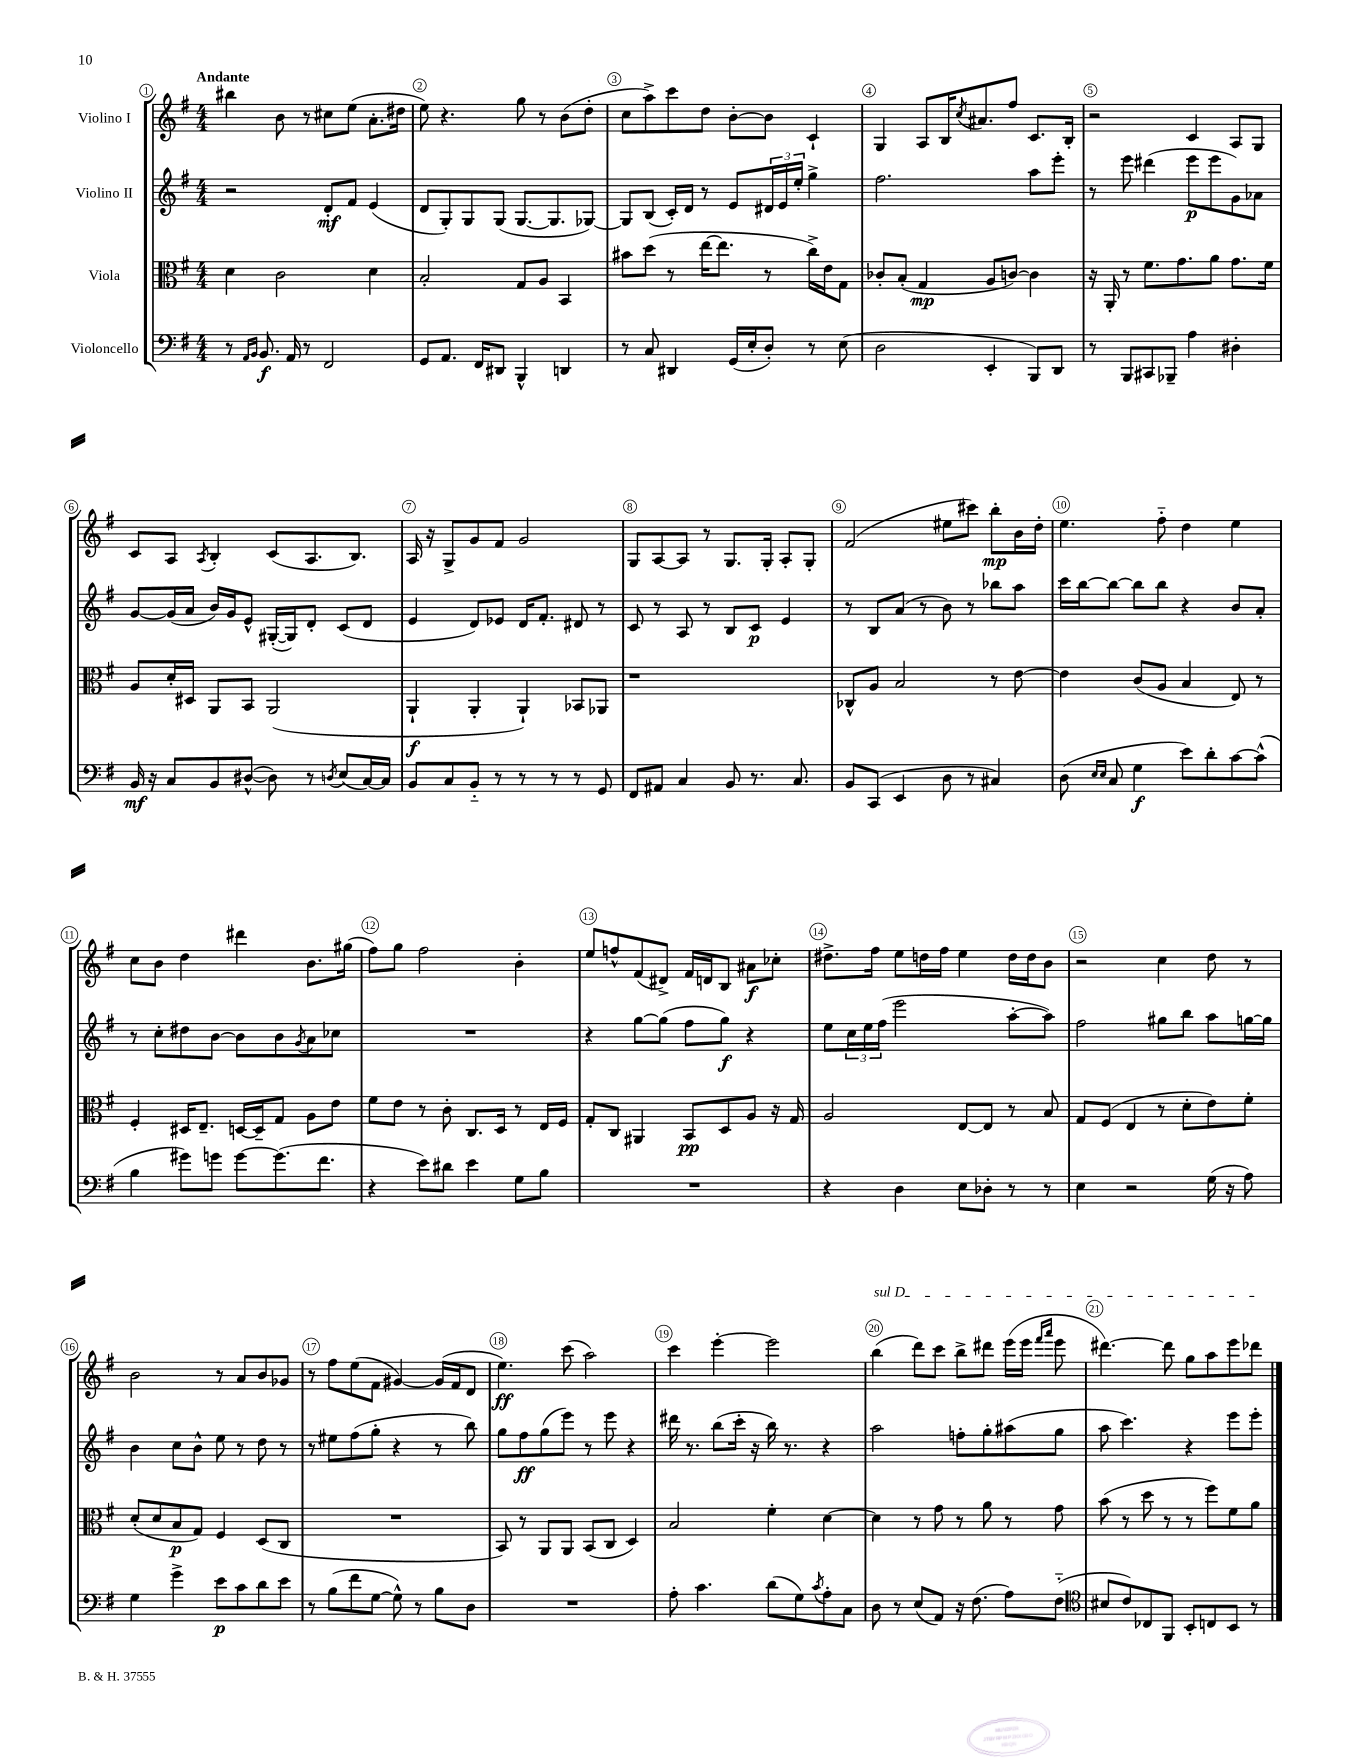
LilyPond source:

<<
\new StaffGroup <<
\new Staff = "s0" \with { instrumentName = "Violino I" } {
    \clef treble \key g \major \numericTimeSignature \time 4/4 \tempo "Andante"
    bis''4 b'8 r8 cis''8 e''8( a'8.-. dis''16 |
    e''8) r4. g''8 r8 b'8( d''8-. |
    c''8 a''8->) c'''8 d''8 b'8~-. b'8 c'4-! |
    g4 a8 b16 \acciaccatura { c''8 } ais'8. fis''8 c'8. b16-. |
    r2 c'4 a8 g8 |
    c'8 a8 \acciaccatura { a8 } b4-. c'8( a8. b8.) |
    a16 r16 g8-> g'8 fis'8 g'2 |
    g8 a8~ a8 r8 g8. g16-. a8-. g8-. |
    fis'2( eis''8 cis'''8) b''8-.\mp b'16 d''16-. |
    e''4. fis''8-_ d''4 e''4 |
    c''8 b'8 d''4 dis'''4 b'8. gis''16( |
    fis''8) g''8 fis''2 b'4-. |
    e''8 f''8-^ fis'8( dis'8->) fis'16 d'16 b8 ais'8\f ces''8-. |
    dis''8.-> fis''16 e''8 d''16 fis''16 e''4 d''16 d''16 b'8 |
    r2 c''4 d''8 r8 |
    b'2 r8 a'8 b'8 ges'8 |
    r8 fis''8 e''8( fis'8 gis'4~) gis'16( fis'16 d'8 |
    e''4.\ff) c'''8( a''2) |
    c'''4 e'''4~-. e'''2 |
    \once \override TextSpanner.bound-details.left.text = \markup { \italic "sul D" } b''4\startTextSpan( d'''8) c'''8 b''8-> dis'''8 e'''16( e'''16 \grace { fis'''16 a'''16 } e'''8 |
    dis'''4.~) dis'''8 g''8 a''8 e'''8 des'''8\stopTextSpan \bar "|." |
}
\new Staff = "s1" \with { instrumentName = "Violino II" } {
    \clef treble \key g \major \numericTimeSignature \time 4/4
    r2 d'8-.\mf fis'8 e'4( |
    d'8 g8-.) g8 g8( g8.~ g8. ges8~) |
    ges8 b8( c'16-.) d'16 r8 e'8 \tuplet 3/2 { dis'16 e'16 e''16-. } g''4-> |
    fis''2. a''8 e'''8-. |
    r8 e'''8 dis'''4( e'''8\p e'''8 g'8) aes'8 |
    g'8~ g'16( a'16 b'16) g'16 e'8-^ gis16~-.( gis16) d'8-. c'8( d'8 |
    e'4 d'8) ees'8 d'16 fis'8.-. dis'8 r8 |
    c'8 r8 a8 r8 b8 c'8\p e'4 |
    r8 b8 a'8( r8 b'8) r8 bes''8 a''8 |
    c'''16 b''16~ b''8~ b''8 b''8 r4 b'8 a'8-. |
    r8 c''8-. dis''8 b'8~ b'8 b'8 \acciaccatura { g'8 } a'8 ces''8 |
    R1 |
    r4 g''8~ g''8( fis''8 g''8\f) r4 |
    e''8 \tuplet 3/2 { c''16 e''16 fis''16( } e'''2 a''8~-. a''8) |
    fis''2 gis''8 b''8 a''8 g''16~ g''16 |
    b'4 c''8 b'8-^ e''8 r8 d''8 r8 |
    r8 eis''8 fis''8( g''8-. r4 r8 b''8) |
    g''8 fis''8\ff g''8( e'''8) r8 e'''8 r4 |
    dis'''16 r8. b''8( c'''16-. r16 b''16) r8. r4 |
    a''2 f''8-. g''8-. ais''8( g''8 |
    a''8 c'''4.) r4 e'''8 e'''8-. \bar "|." |
}
\new Staff = "s2" \with { instrumentName = "Viola" } {
    \clef alto \key g \major \numericTimeSignature \time 4/4
    d'4 c'2 d'4 |
    b2-. g8 a8 b,4 |
    bis'8 d''8( r8 e''16~ e''8. r8 c''16->) e'16 g8 |
    ces'8-. b8-.( g4\mp a8 c'8~) c'4 |
    r16 a,16-. r8 fis'8. g'8. a'8 g'8. fis'16 |
    a8 d'16-. dis16 a,8 b,8 a,2( |
    a,4-!\f a,4-. a,4-!) bes,8 aes,8 |
    r1 |
    ces8-^ a8 b2 r8 e'8~ |
    e'4 c'8( a8 b4 e8) r8 |
    fis4-. dis16 e8.-- d16~ d16-- g8 a8 e'8 |
    fis'8 e'8 r8 c'8-. c8. d16 r8 e16 fis16 |
    g8-. c8 ais,4 b,8\pp d8 a8 r16 g16 |
    a2 e8~ e8 r8 b8 |
    g8 fis8( e4 r8 d'8-. e'8) fis'8-. |
    d'8-.( d'8 b8\p g8) fis4 d8( c8 |
    R1 |
    b,8) r8 a,8 a,8 b,8( c8 d4) |
    b2 fis'4-. d'4~ |
    d'4 r8 g'8 r8 a'8 r8 g'8 |
    b'8( r8 d''8 r8 r8 fis''8) fis'8 a'8 \bar "|." |
}
\new Staff = "s3" \with { instrumentName = "Violoncello" } {
    \clef bass \key g \major \numericTimeSignature \time 4/4
    r8 \grace { a,16 b,16 } b,8.\f a,16 r8 fis,2 |
    g,8 a,8. fis,16 dis,8 b,,4-^ d,4 |
    r8 c8 dis,4 g,16( e16-. d8-.) r8 e8( |
    d2 e,4-. b,,8) d,8 |
    r8 b,,8 cis,8 bes,,8-- a4 dis4-. |
    b,16\mf r16 c8 b,8 dis8~-^( dis8) r8 \acciaccatura { d8 } e8( c16~) c16 |
    b,8 c8 b,8-_ r8 r8 r8 r8 g,8 |
    fis,8 ais,8 c4 b,8 r8. c8. |
    b,8 c,8( e,4 d8 r8 cis4) |
    d8( \grace { e16 e16 } c8 g4\f e'8) d'8-. c'8~ c'8-^( |
    b4 gis'8) g'8 g'8~ g'8.( fis'8. |
    r4 e'8) dis'8 e'4 g8 b8 |
    R1 |
    r4 d4 e8 des8-. r8 r8 |
    e4 r2 g16( r16 a8) |
    g4 g'4-> e'8\p c'8 d'8 e'8 |
    r8 b8( fis'8 g8~ g8-^) r8 b8 d8 |
    R1 |
    a8-. c'4. d'8( g8) \acciaccatura { c'8 } a8-. c8 |
    d8 r8 e8( a,8) r16 fis8.( a8) fis8-_( |
    \clef tenor bis8 c'8) ces8 fis,8 b,8-. c8 b,8 r8 \bar "|." |
}
>>
>>
\layout { \context { \Score \override BarNumber.break-visibility = ##(#f #t #t) barNumberVisibility = #all-bar-numbers-visible \override BarNumber.stencil = #(make-stencil-circler 0.1 0.3 ly:text-interface::print) } }
